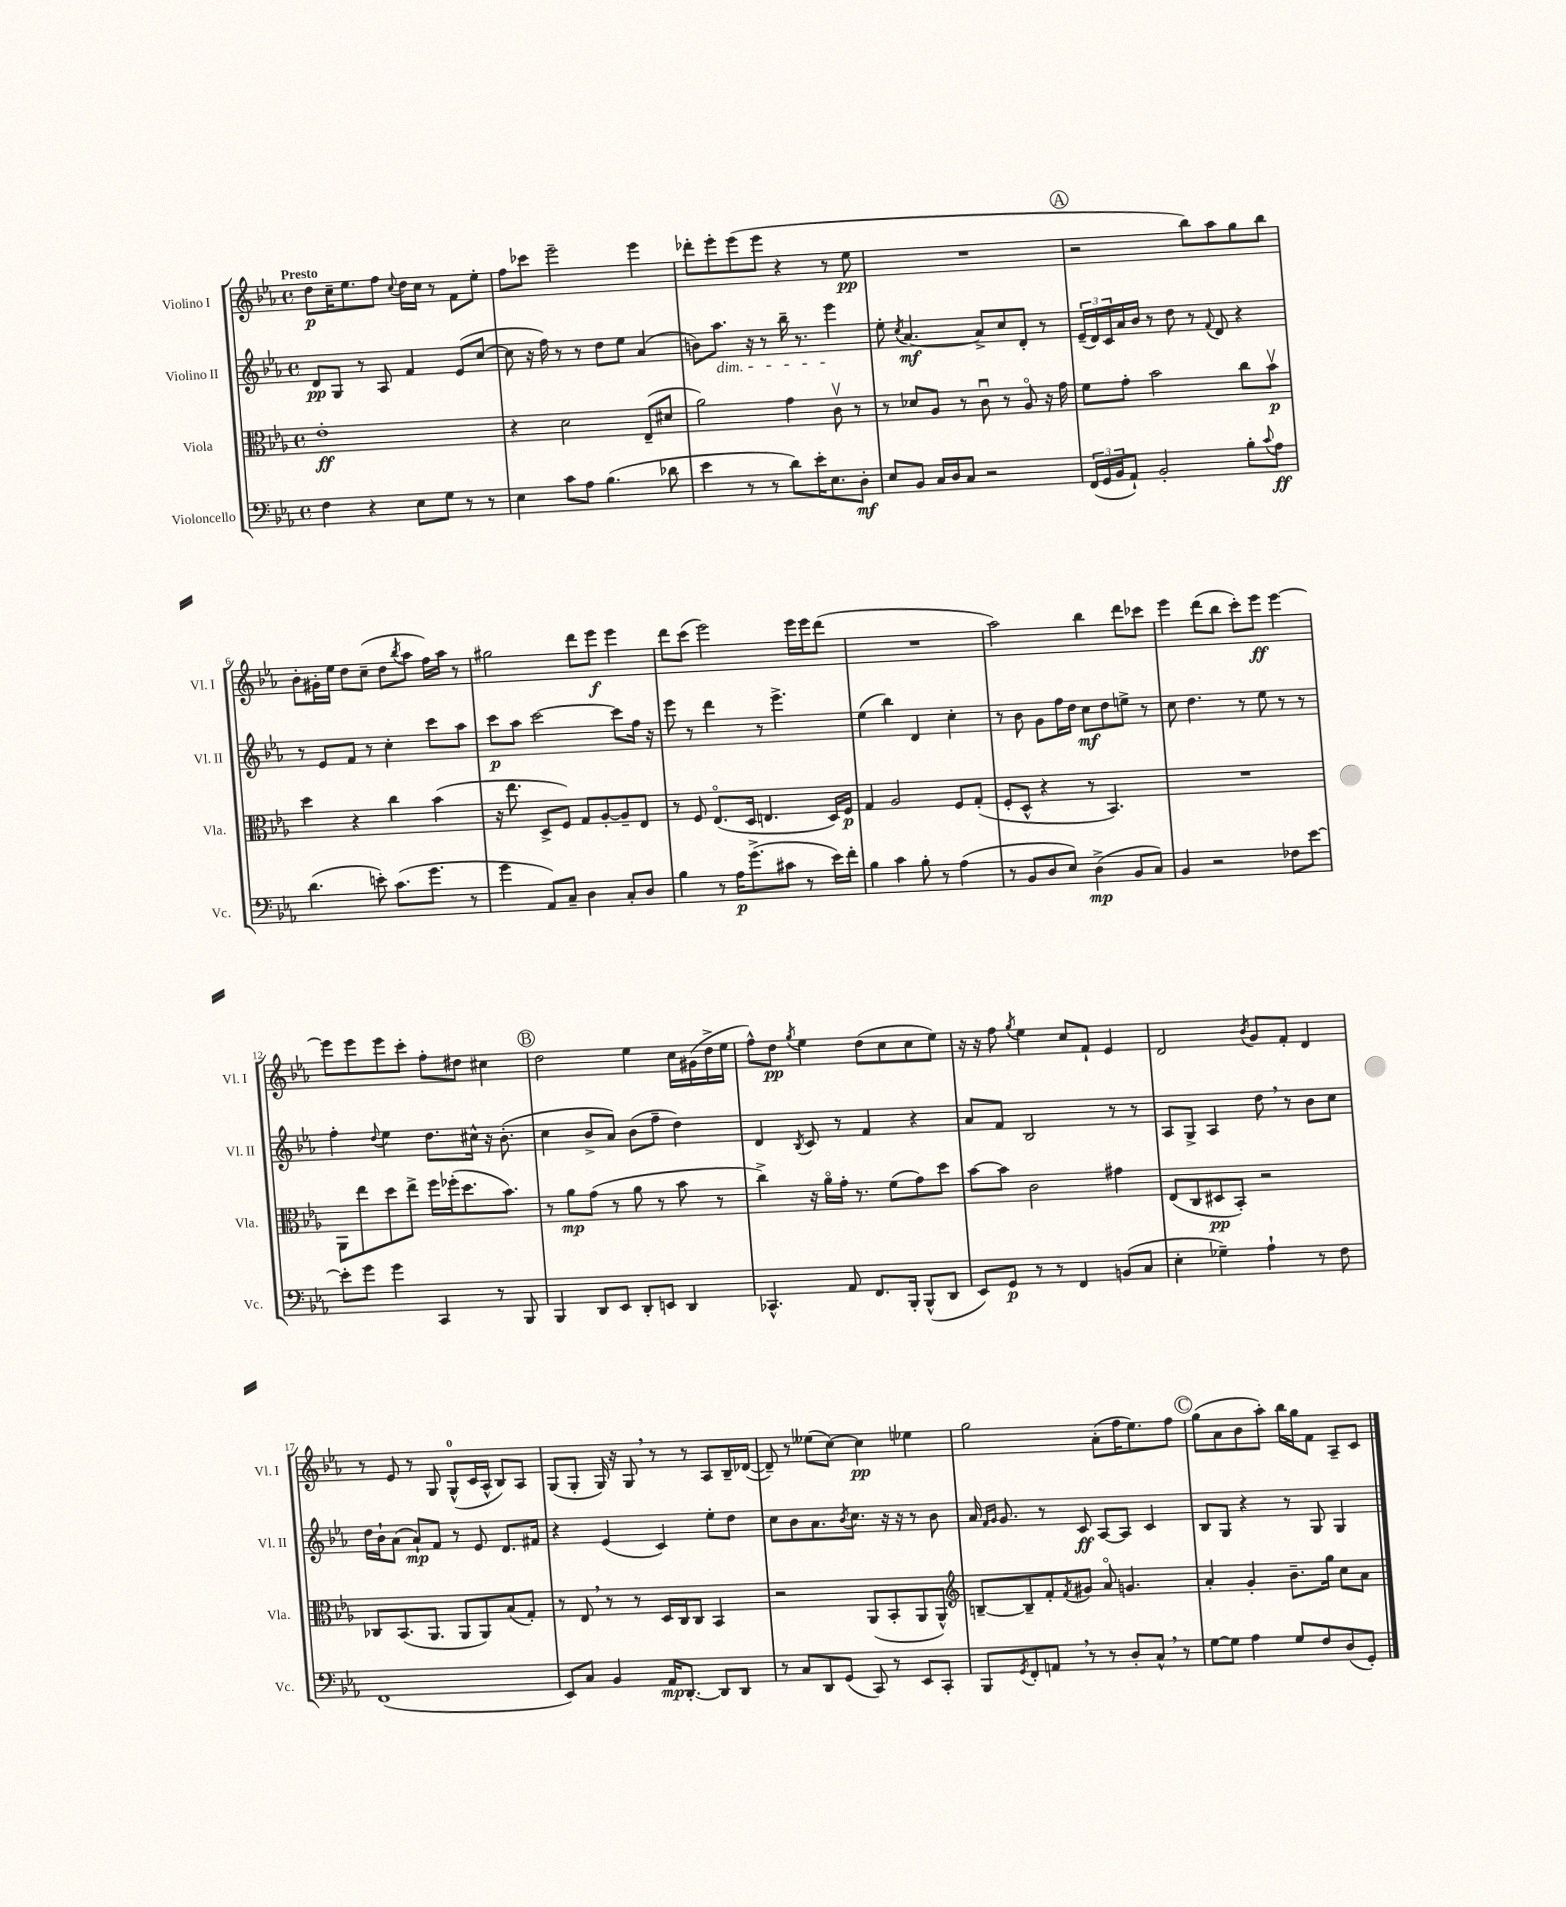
<<
\new StaffGroup <<
\new Staff = "s0" \with { instrumentName = "Violino I" shortInstrumentName = "Vl. I" } {
    \clef treble \key ees \major \defaultTimeSignature \time 4/4 \tempo "Presto"
    d''8\p c''16-- ees''8. f''8 \appoggiatura { c''8 } d''16 c''16 r8 f'8 ees''8-. |
    f''8 ces'''8 ees'''2-- ees'''4 |
    des'''8-. ees'''8-. ees'''8( ees'''8 r4 r8 ees''8\pp |
    R1 |
    \mark \markup { \circle "A" } r2 bes''8) aes''8 g''8 bes''8 |
    bes'8-. gis'16-. ees''16 d''8 c''8--( d''8 \acciaccatura { bes''8 } aes''8 f''16) aes''16 r8 |
    gis''2 d'''8 ees'''8\f ees'''4 |
    d'''8 c'''8( ees'''2) ees'''16 ees'''16 d'''8( |
    R1 |
    aes''2) bes''4 d'''8 ces'''8 |
    ees'''4 d'''8( bes''8 c'''8-.) ees'''8\ff ees'''4~ |
    ees'''8 ees'''8 ees'''8 c'''8-. f''8-. dis''8 cis''4 |
    \mark \markup { \circle "B" } d''2 ees''4 c''16 gis'16( d''16-> ees''16 |
    f''8-^) d''8\pp \acciaccatura { g''8 } ees''4 d''8( c''8 c''8 ees''8) |
    r16 r16 f''8 \acciaccatura { g''8 } ees''4 c''8 f'8-! ees'4 |
    d'2 \acciaccatura { bes'8 } g'8 f'8-. d'4 |
    r8 ees'8 r8 g8 g8-0-^( c'16 aes16-^ bes8) aes8 |
    g8( g8-. g16) r16 g8 \breathe r8 r8 aes8 bes16-- des'16~( |
    des'8--) r8 eeses''8( c''8~) c''4\pp ees''4 |
    g''2 aes'8-.( f''16 ees''8.) f''8 |
    \mark \markup { \circle "C" } g''8( aes'8 bes'8 aes''8-.) bes''16 g''16 f'8 aes8-- c'8 \bar "|." |
}
\new Staff = "s1" \with { instrumentName = "Violino II" shortInstrumentName = "Vl. II" } {
    \clef treble \key ees \major \defaultTimeSignature \time 4/4
    d'8\pp g8 r8 aes8 f'4 ees'8( c''8~ |
    c''8 r16 f''16) r8 r8 d''8 ees''8 aes'4( |
    b'8) aes''8.\dim r16 r8 bes''16-- r8. ees'''4\! |
    ees''8-. \acciaccatura { c''8 } aes'4.~\mf aes'8-> c''8 d'8-. r8 |
    \mark \markup { \circle "A" } \tuplet 3/2 { ees'16--( d'16) c'16 } aes'16 bes'16 r8 d''8 r8 \appoggiatura { f'8 } d'8 r4 |
    r8 ees'8 f'8 r8 c''4-. c'''8 aes''8 |
    c'''8\p aes''8 c'''2~ c'''8 f''16 r16 |
    ees'''8 r8 d'''4 r8 ees'''4.-> |
    ees''4( bes''4) d'4 c''4-. |
    r8 bes'8 g'8 f''16 d''16 c''8\mf d''8 e''8-> r8 |
    c''8 d''4. r8 ees''8 r8 r8 |
    f''4-. \appoggiatura { d''8 } ees''4 d''8. cis''16-^ r16 bes'8.-.( |
    \mark \markup { \circle "B" } c''4 bes'8-> aes'8) bes'8( f''8-- d''4) |
    d'4 \acciaccatura { bes8 } c'8 r8 f'4 r4 |
    aes'8 f'8 bes2 r8 r8 |
    aes8 g8-> aes4 d''8 \breathe r8 bes'8 c''8 |
    d''16 bes'16-! aes'8( aes'8-!\mp) f'8 r8 ees'8 d'8. fis'16 |
    r4 ees'4( c'4) ees''8-. d''8 |
    c''8 bes'8 aes'8. \acciaccatura { bes'8 } c''8. r16 r16 r8 bes'8 |
    aes'16 \grace { f'16 g'16 } g'8. r8 c'8\ff aes8~ aes8 c'4 |
    \mark \markup { \circle "C" } bes8 g8 r4 r8 g8 g4 \bar "|." |
}
\new Staff = "s2" \with { instrumentName = "Viola" shortInstrumentName = "Vla." } {
    \clef alto \key ees \major \defaultTimeSignature \time 4/4
    ees'1-.\ff |
    r4 d'2 ees8--( dis'8 |
    aes'2) g'4 c'8\upbow r8 |
    r8 des'8 aes8 r8 c'8\downbow r8 aes8\flageolet r16 g'16 |
    \mark \markup { \circle "A" } f'8 g'8-. bes'2 c''8 bes'8\upbow\p |
    d''4 r4 c''4 bes'4( |
    r16 ees''8. d8-> f8) g8 aes8~-. aes8-- ees8 |
    r8 f8 ees8.\flageolet( d16 e4. d16) f16\p |
    g4 aes2 f8 g8-.( |
    f8-. d8-^ r4 r8 bes,4.) |
    R1 |
    aes,8 ees''8 d''8 ees''8-> f''16 fes''16-.( d''8. bes'8.) |
    \mark \markup { \circle "B" } r8 aes'8\mp g'8( r8 aes'8 r8 bes'8 r8 |
    c''4->) r16 aes'16\flageolet g'16-. r8. f'8( g'8) d''8 |
    bes'8~ bes'8 c'2 gis'4 |
    ees8( c8 dis8\pp bes,8-.) r2 |
    ces8 bes,8.( aes,8. aes,8 aes,8) bes8( g8-.) |
    r8 ees8 \breathe r8 r8 d16 c16 c8 bes,4 |
    r2 aes,8( bes,8-. aes,8 aes,8-^) |
    \clef treble b8~-- b8-- f'8-. \acciaccatura { f'8 } gis'8 aes'8\flageolet g'4. |
    \mark \markup { \circle "C" } aes'4-. g'4-. bes'8.-- g''16 c''8 aes'8 \bar "|." |
}
\new Staff = "s3" \with { instrumentName = "Violoncello" shortInstrumentName = "Vc." } {
    \clef bass \key ees \major \defaultTimeSignature \time 4/4
    f4 r4 ees8 g8 r8 r8 |
    ees4 c'8 aes8 bes4.( des'8 |
    ees'4 r8 r8 d'8) ees'16-. ees8. d8-.\mf |
    ees8 bes,8 c16 d16 c8 r2 |
    \mark \markup { \circle "A" } \tuplet 3/2 { f,16( g,16 bes,16 } aes,8-!) bes,2-. bes8-. \appoggiatura { c'8 } aes8\ff |
    d'4.( e'8-.) c'8.( g'8. r8 |
    g'4 aes,8) c8-- d4 c8-. d8 |
    bes4 r8 aes16\p g'8.->( cis'8 r8 ees'16) f'16-. |
    bes4 c'4 bes8-. r8 aes4( |
    r8 bes,8 d8 ees8) d4->\mp( bes,8 c8) |
    bes,4 r2 fes8 ees'8~ |
    ees'8-. g'8 g'4 c,4 r8 bes,,8 |
    \mark \markup { \circle "B" } bes,,4 d,8 ees,8 d,8-. e,8 d,4 |
    ces,4.-^ aes,8 f,8. bes,,16-. bes,,8-^( d,8 |
    ees,8) g,8\p r8 r8 f,4 b,8( c8 |
    ees4-. ges4--) aes4-! r8 f8 |
    f,1( |
    ees,8) c8 bes,4 aes,16\mp d,8.~-. d,8 d,8 |
    r8 c8 d,8 g,8( c,8) r8 ees,8 c,8-. |
    bes,,8 \acciaccatura { g,8 } f,8-. a,8 \breathe r8 r8 d8-. c8-^ \breathe r8 |
    \mark \markup { \circle "C" } g8~ g8 aes4 g8 f8 d8( g,8-.) \bar "|." |
}
>>
>>
